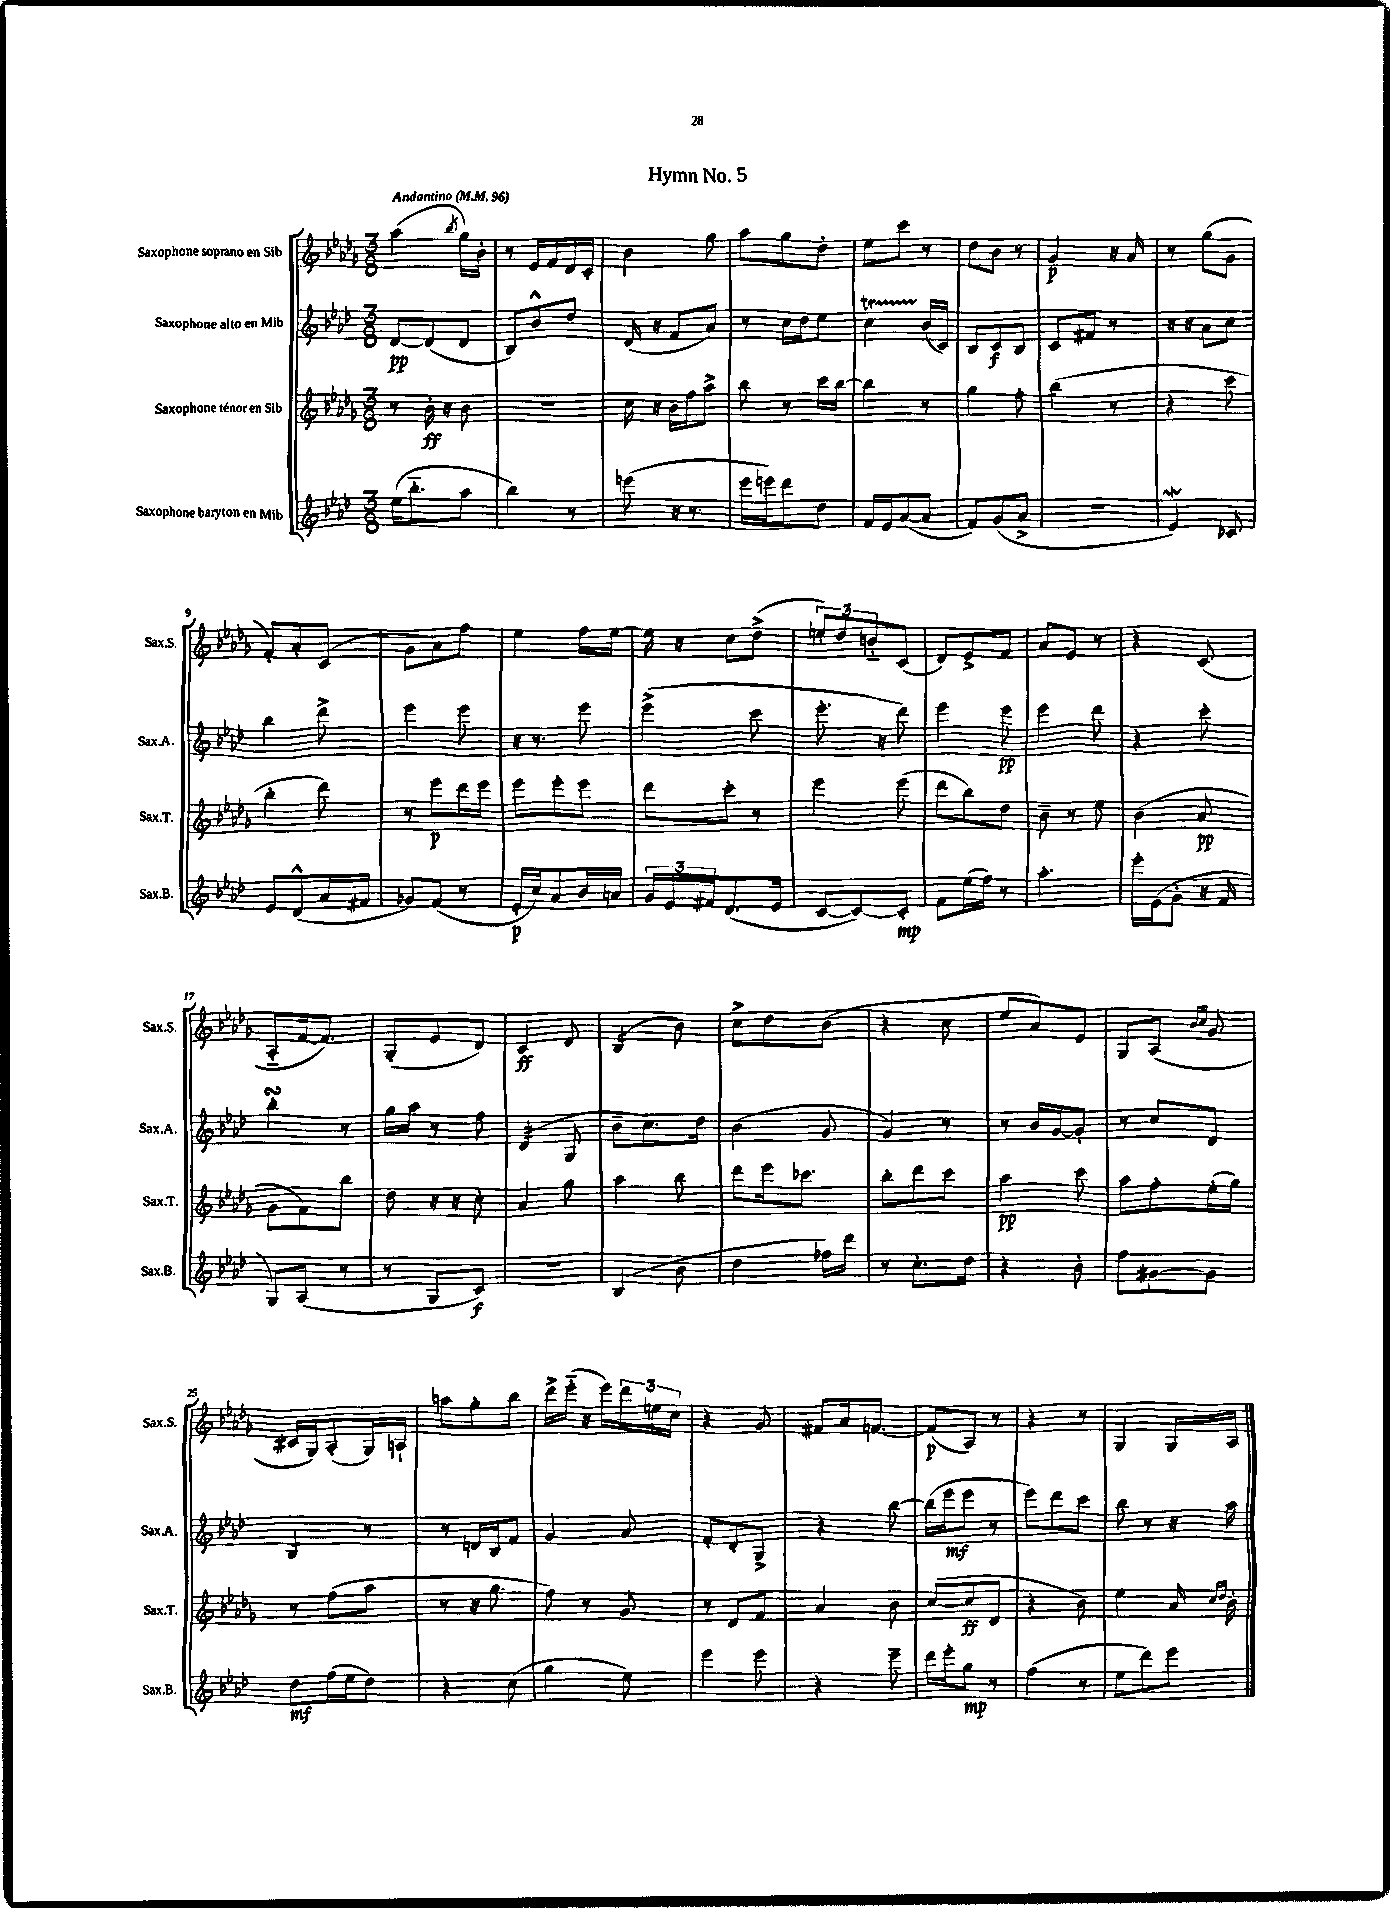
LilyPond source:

\header { title = "Hymn No. 5" }
<<
\new StaffGroup <<
\new Staff = "s0" \with { instrumentName = "Saxophone soprano en Sib" shortInstrumentName = "Sax.S." } {
    \clef treble \key des \major \numericTimeSignature \time 3/8 \tempo "Andantino" 4 = 96
    aes''4( \acciaccatura { bes''8 } ges''16) bes'16-. |
    r8 ees'16 f'16 des'16 c'16-. |
    bes'4 ges''8 |
    aes''8 ges''8 des''8-. |
    ees''8 c'''8 r8 |
    des''8 bes'8 r8 |
    ges'4\p r16 aes'16 |
    r8 ges''8( ges'8 |
    f'8-.) aes'8-. c'8( |
    ges'8 aes'8) f''8 |
    ees''4 f''16 ees''16~ |
    ees''16 r16 c''8 des''8->( |
    \tuplet 3/2 { e''8-.) des''8 b'8-_ } c'8( |
    des'8) ees'8-> f'8 |
    aes'8 ees'8 r8 |
    r4 c'8( |
    aes8-_ f'16~ f'8.) |
    ges8-.( ees'8 des'8) |
    c'4\ff des'8 |
    bes4:16( bes'8) |
    c''8-> des''8 bes'8( |
    r4 c''8 |
    ees''8 aes'8) ees'8 |
    ges8 aes8( \grace { bes'16 c''16 } ges'8 |
    cis'16 ges16) aes8-.( ges16) a16-! |
    a''8 ges''8-. bes''8 |
    des'''16-> ees'''16-_( r16 ees'''16) \tuplet 3/2 { des'''16 e''16 c''16 } |
    r4 ges'8 |
    fis'8 aes'16 f'8.~ |
    f'8\p( aes8) r8 |
    r4 r8 |
    ges4 ges16 aes16 \bar "|." |
}
\new Staff = "s1" \with { instrumentName = "Saxophone alto en Mib" shortInstrumentName = "Sax.A." } {
    \clef treble \key aes \major \numericTimeSignature \time 3/8
    des'8~\pp des'8( des'8 |
    bes8) bes'8-^ des''8 |
    des'16( r16 f'8 aes'8) |
    r8 c''16 des''16 ees''8 |
    c''4\startTrillSpan bes'16\stopTrillSpan( c'16) |
    bes8 c'8\f bes8 |
    c'8 fis'8 r8 |
    r16 r16 aes'8 c''8 |
    bes''4 des'''8-> |
    ees'''4 ees'''8 |
    r16 r8. ees'''8 |
    ees'''4->( c'''8 |
    ees'''8.-. r16 des'''8) |
    ees'''4 ees'''8\pp |
    ees'''4 des'''8 |
    r4 c'''8-. |
    bes''4-.\turn r8 |
    g''16 aes''16 r8 f''8 |
    des'4:32( g8 |
    bes'8-- c''8.) des''16 |
    bes'4( g'8 |
    g'4) r8 |
    r8 bes'16 g'16~ g'8-. |
    r8 c''8 des'8 |
    bes4:8 r8 |
    r8 d'16 bes16 f'8 |
    g'4 aes'8 |
    f'8-. des'8-. g8-> |
    r4 bes''8~ |
    bes''16( ees'''16\mf ees'''8 r8 |
    ees'''8) des'''8 c'''8 |
    bes''8 r8 r16 aes''16 \bar "|." |
}
\new Staff = "s2" \with { instrumentName = "Saxophone ténor en Sib" shortInstrumentName = "Sax.T." } {
    \clef treble \key des \major \numericTimeSignature \time 3/8
    r8 bes'16-.\ff r16 bes'8 |
    R4. |
    c''16 r16 bes'16 f''16 aes''8-> |
    bes''8 r8 c'''16 bes''16~ |
    bes''4 r8 |
    ges''4 f''8-. |
    bes''4:8( r8 |
    r4 c'''8 |
    bes''4-. des'''8) |
    r8 ees'''8\p des'''16 ees'''16 |
    ees'''8 ees'''8-. ees'''8 |
    des'''8 c'''8-. r8 |
    ees'''4 ees'''8( |
    des'''8 bes''8) des''8 |
    bes'8-- r8 ees''8 |
    bes'4( aes'8\pp |
    ges'8 f'8) bes''8 |
    des''8 r16 r16 c''8-. |
    aes'4 ges''8 |
    aes''4 bes''8 |
    des'''8 ees'''16 ces'''8. |
    bes''8-. des'''8 c'''8 |
    aes''4\pp c'''8 |
    aes''8 f''8-. ees''16-.( ges''16) |
    r8 f''8( aes''8 |
    r8 r16 ges''8. |
    f''8) r8 ges'8 |
    r8 des'8 f'8 |
    aes'4 bes'8 |
    c''8~( c''8\ff des'8 |
    r4 bes'8) |
    ees''4 aes'16 \grace { c''16 des''16 } bes'16-. \bar "|." |
}
\new Staff = "s3" \with { instrumentName = "Saxophone baryton en Mib" shortInstrumentName = "Sax.B." } {
    \clef treble \key aes \major \numericTimeSignature \time 3/8
    ees''16( bes''8.-_ aes''8 |
    bes''4) r8 |
    e'''8( r16 r8. |
    ees'''16 e'''16) des'''8 des''8 |
    f'16 ees'16 aes'8~( aes'8 |
    f'8) g'8( aes'8-> |
    R4. |
    ees'4\mordent) ces'8 |
    ees'8 des'8-^( aes'16 fis'16 |
    ges'8) f'8( r8 |
    ees'16-.\p c''16) aes'8 bes'16 a'16 |
    \tuplet 3/2 { g'16 ees'16 fis'16 } des'8.( ees'16 |
    c'8~ c'8~) c'8-.\mp |
    f'8 ees''16( f''16) r8 |
    aes''4.-. |
    ees'''16-. ees'16( g'8-. r16 f'16 |
    g8) aes8( r8 |
    r8 g8 c'8\f) |
    R4. |
    bes4( bes'8 |
    des''4 fes''16) des'''16 |
    r8 c''8.-. des''16 |
    r4 bes'8-. |
    f''8 gis'8~ gis'8 |
    des''8\mf f''16( ees''16 des''8) |
    r4 c''8( |
    g''4 ees''8) |
    ees'''4 ees'''8 |
    r4 ees'''8-- |
    des'''16 ees'''16-. g''8\mp r8 |
    f''4( r8 |
    ees''8 des'''8) ees'''8 \bar "|." |
}
>>
>>
